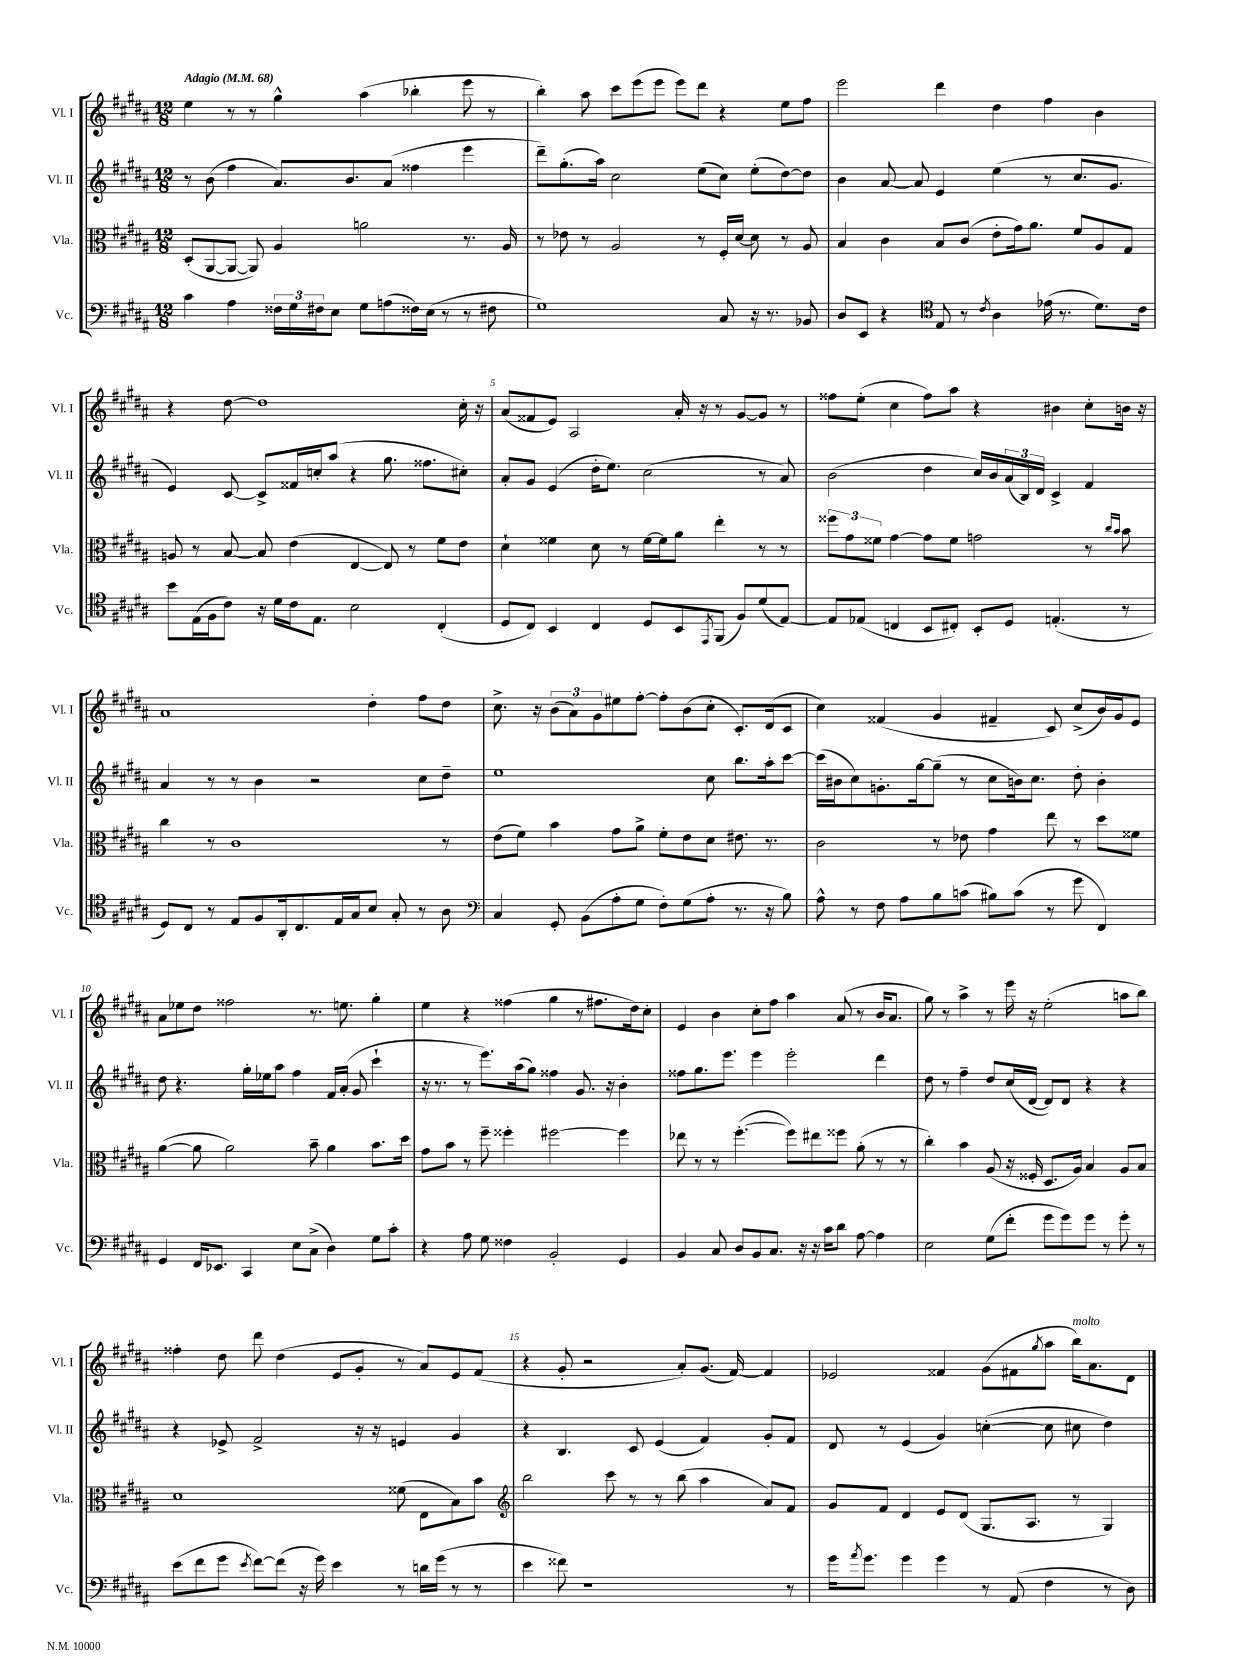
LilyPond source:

<<
\new StaffGroup <<
\new Staff = "s0" \with { instrumentName = "Vl. I" shortInstrumentName = "Vl. I" } {
    \clef treble \key b \major \numericTimeSignature \time 12/8 \tempo "Adagio" 4 = 68
    e''4 r8 r8 gis''4-^ ais''4( bes''4-. e'''8 r8 |
    b''4-.) ais''8 cis'''8 e'''8( e'''8 e'''8) dis'''8 r4 e''8 fis''8 |
    e'''2 dis'''4 dis''4 fis''4 b'4 |
    r4 dis''8~ dis''1 cis''16-. r16 |
    ais'8( fisis'8 e'8) ais2 ais'16-. r16 r8 gis'8~ gis'8 r8 |
    fisis''8 e''8-.( cis''4 fisis''8) ais''8 r4 bis'4 cis''8-. b'16 r16 |
    ais'1 dis''4-. fis''8 dis''8 |
    cis''8.-> r16 \tuplet 3/2 { b'8( ais'8) gis'8 } eis''8 fis''8~-. fis''8-. b'8( cis''8-. cis'8.-.) dis'16( cis'8 |
    cis''4) fisis'4( gis'4 fis'4-- cis'8) cis''8->( b'16) gis'16 e'8 |
    ais'8 ees''8 dis''8 fisis''2 r8. e''8. gis''4-. |
    e''4 r4 fisis''4( gis''4 r8 fis''8. dis''16) cis''8-. |
    e'4 b'4 cis''8-. fis''8 ais''4 ais'8( r8 b'16 ais'8. |
    gis''8) r8 ais''4-> r8 e'''16 r16 e''2-.( a''8 b''8) |
    fisis''4-. dis''8 dis'''8 dis''4( e'8 gis'8-. r8 ais'8) e'8 fis'8( |
    r4 gis'8-. r2 ais'8-.) gis'8.( fis'16~) fis'4 |
    ees'2 fisis'4 gis'8( fis'8 \acciaccatura { gis''8 } ais''8 b''16^\markup { \italic "molto" }) ais'8. dis'8 \bar "|." |
}
\new Staff = "s1" \with { instrumentName = "Vl. II" shortInstrumentName = "Vl. II" } {
    \clef treble \key b \major \numericTimeSignature \time 12/8
    r8 b'8( fis''4 ais'8.) b'8. ais'8( fisis''4 e'''4 |
    dis'''8--) gis''8.-.( ais''16) cis''2 e''8( cis''8) e''8-.( dis''8~) dis''8 |
    b'4 ais'8~ ais'8 e'4 e''4( r8 cis''8. gis'8. |
    e'4) cis'8~ cis'8-> fisis'16 c''16-. ais''8( r4 gis''8. fisis''8. cis''8-.) |
    ais'8-. gis'8 e'4( dis''16-. e''8.) cis''2( r8 ais'8) |
    b'2( dis''4 cis''16) b'16 \tuplet 3/2 { ais'16( b16) dis'16 } cis'4-> fis'4 |
    ais'4 r8 r8 b'4 r2 cis''8 dis''8-- |
    e''1 cis''8 b''8. ais''16-. cis'''8~ |
    cis'''16( bis'16 cis''8) g'8.-. gis''16~ gis''8--( r8 cis''8 b'16) cis''8. dis''8-. b'4-. |
    dis''8 r4. gis''16-. ees''16 ais''8 fis''4 fis'16 ais'16-.( gis'8 cis'''4-! |
    r16 r8. r8 e'''8.) ais''16( gis''8) fisis''4 gis'8. r16 b'4-. |
    fisis''8 gis''8. e'''8. e'''4 e'''2-. dis'''4 |
    dis''8 r8 fis''4-- dis''8 cis''16( dis'16~ dis'8) dis'8 r4 r4 |
    r4 ees'8-> fis'2-> r16 r16 e'4 gis'4 |
    r4 b4. cis'8 e'4( fis'4) gis'8-. fis'8 |
    dis'8 r8 e'4( gis'4) c''4~-.( c''8 cis''8 dis''4) \bar "|." |
}
\new Staff = "s2" \with { instrumentName = "Vla." shortInstrumentName = "Vla." } {
    \clef alto \key b \major \numericTimeSignature \time 12/8
    dis8-.( ais,8~ ais,8~ ais,8) ais4 a'2 r8. ais16 |
    r8 ees'8 r8 ais2 r8 fis16-. dis'16~ dis'8 r8 ais8 |
    b4 cis'4 b8 cis'8( e'8-. gis'16) ais'8. fis'8 ais8 gis8 |
    a8 r8 b8~ b8 e'4( e4~ e8) r8 fis'8 e'8 |
    dis'4-! fisis'4 dis'8 r8 fisis'16~ fisis'16 ais'8 e''4-. r8 r8 |
    \tuplet 3/2 { fisis''8 gis'8 fisis'8 } gis'4~ gis'8 fisis'8 g'2 r8 \grace { cis''16 b'16 } b'8 |
    cis''4 r8 cis'1 r8 |
    e'8( fis'8) b'4 gis'8 ais'8-> fis'8-. e'8 dis'8 eis'8. r8. |
    cis'2 r8 ees'8 gis'4 e''8 r8 dis''8 fisis'8 |
    ais'4~( ais'8 ais'2) b'8-- ais'4 b'8. dis''16 |
    gis'8 b'8 r8 fis''8-- fisis''4-. fis''2~ fis''4 |
    ees''8 r8 r8 fis''4.~-.( fis''8) eis''8 fisis''8 ais'8-.( r8 r8 |
    cis''4-.) b'4 ais8( r16 fisis16-. dis8. ais16) b4 ais8 b8 |
    dis'1 fisis'8( e8 b8) b'8 |
    \clef treble b''2 cis'''8 r8 r8 b''8( ais''4 ais'8) fis'8 |
    gis'8 fis'8 dis'4 e'8 dis'8( gis8. ais8. r8 gis4) \bar "|." |
}
\new Staff = "s3" \with { instrumentName = "Vc." shortInstrumentName = "Vc." } {
    \clef bass \key b \major \numericTimeSignature \time 12/8
    cis'4 ais4 \tuplet 3/2 { fisis16 gis16 fis16 } e8 gis8 a8( fisis16) e16( r8 r8 fis8 |
    gis1) cis8 r16 r8. bes,8 |
    dis8 e,8 r4 \clef tenor e8 r8 \acciaccatura { cis'8 } ais4 ees'16( r8. dis'8.) cis'16 |
    b'8 e16( fis16 cis'8) r16 dis'16 cis'16 e8. b2 cis4-.( |
    dis8 cis8) b,4 cis4 dis8 b,8 \acciaccatura { e,8 } fis,8( fis8) dis'8( e8~) |
    e8 ees8( c4 b,8 cis8-.) b,8-. dis8 e4.-.( r8 |
    dis8) cis8 r8 e8 fis8 ais,16-. cis8. e16 gis16 b8 gis8-. r8 ais8 |
    \clef bass cis4 gis,8-. b,8( ais8-. gis8 fis8-.) gis8( ais8-. r8. r16 b8) |
    ais8-^ r8 fis8 ais8 b8 c'8( bis8) c'8( r8 gis'8 fis,4) |
    gis,4 fis,16 ees,8. cis,4 e8 cis8->( dis4) gis8 cis'8-. |
    r4 ais8 gis8 fisis4 b,2-. gis,4 |
    b,4 cis8 dis8 b,8 cis8. r16 r16 cis'16 dis'8 ais8~ ais4 |
    e2 gis8( fis'8-. gis'8 gis'8) gis'8 r8 gis'8-. r8 |
    e'8( fis'8 gis'8 \acciaccatura { e'8 } fis'8~) fis'8( r16 gis'16) e'4 r8 d'16 gis'16( r8 r8 |
    e'4 fisis'8) r1 r8 |
    gis'16 \acciaccatura { ais'8 } gis'8. gis'4 gis'4 r8 ais,8( fis4 r8 dis8) \bar "|." |
}
>>
>>
\layout { \context { \Score \override BarNumber.break-visibility = ##(#f #t #t) barNumberVisibility = #(every-nth-bar-number-visible 5) } }
